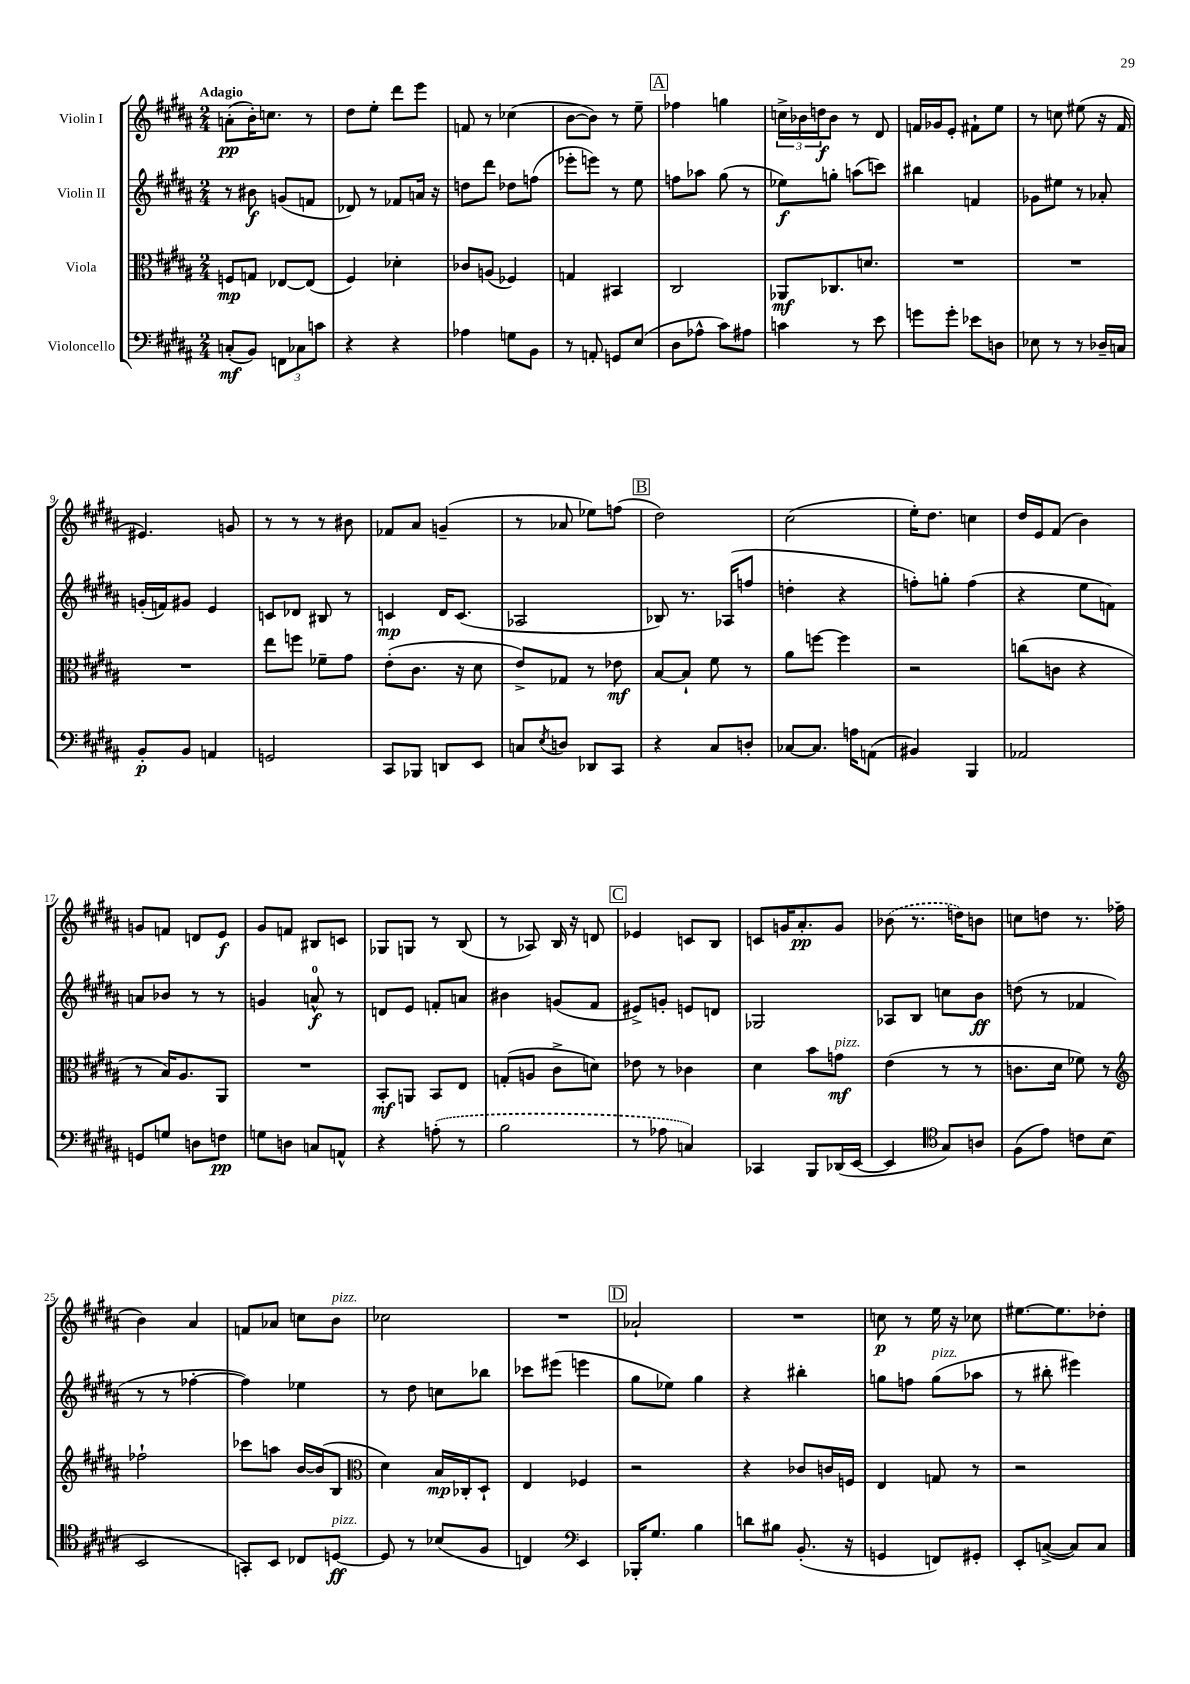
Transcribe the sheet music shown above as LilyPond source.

<<
\new StaffGroup <<
\new Staff = "s0" \with { instrumentName = "Violin I" } {
    \clef treble \key b \major \numericTimeSignature \time 2/4 \tempo "Adagio"
    a'8-.\pp( b'16-.) c''8. r8 |
    dis''8 e''8-. dis'''8 e'''8 |
    f'8 r8 ces''4( |
    b'8~ b'8) r8 e''8-- |
    \mark \markup { \box "A" } fes''4 g''4 |
    \tuplet 3/2 { c''16-> bes'16 d''16\f } bes'8 r8 dis'8 |
    f'16 ges'16 e'8-. fis'8-! e''8 |
    r8 c''8 eis''8( r16 fis'16 |
    eis'4.) g'8 |
    r8 r8 r8 bis'8 |
    fes'8 ais'8 g'4--( |
    r8 aes'8 ees''8) f''8( |
    \mark \markup { \box "B" } dis''2) |
    cis''2( |
    e''16-.) dis''8. c''4 |
    dis''16 e'16 fis'8( b'4) |
    g'8 f'8 d'8 e'8\f |
    gis'8 f'8 bis8 c'8 |
    ges8 g8 r8 b8( |
    r8 aes8) b16 r16 d'8 |
    \mark \markup { \box "C" } ees'4 c'8 b8 |
    c'8 g'16 ais'8.-.\pp g'8 |
    \once \slurDashed bes'8( r8. d''16) b'8 |
    c''8 d''8 r8. fes''16( |
    b'4) ais'4 |
    f'8 aes'8 c''8 b'8^\markup { \italic "pizz." } |
    ces''2 |
    R2 |
    \mark \markup { \box "D" } aes'2-! |
    R2 |
    c''8\p r8 e''16 r16 ces''8 |
    eis''8.~ eis''8. des''8-. \bar "|." |
}
\new Staff = "s1" \with { instrumentName = "Violin II" } {
    \clef treble \key b \major \numericTimeSignature \time 2/4
    r8 bis'8\f g'8( f'8 |
    des'8) r8 fes'8 a'16 r16 |
    d''8 dis'''8 des''8 f''8( |
    ees'''8-. e'''8) r8 e''8 |
    \mark \markup { \box "A" } f''8 aes''8 gis''8( r8 |
    ees''8\f) g''8-. a''8( c'''8) |
    bis''4 f'4 |
    ges'8 eis''8 r8 aes'8-. |
    g'16-.( f'16) gis'8 e'4 |
    c'8 des'8 bis8 r8 |
    c'4\mp dis'16 c'8.( |
    aes2 |
    \mark \markup { \box "B" } bes8) r8. aes16( f''8 |
    d''4-. r4 |
    f''8-.) g''8-. f''4( |
    r4 e''8 f'8) |
    a'8 bes'8 r8 r8 |
    g'4 a'8-0-^\f r8 |
    d'8 e'8 f'8-. a'8 |
    bis'4 g'8( fis'8 |
    \mark \markup { \box "C" } eis'8->) g'8-. e'8 d'8 |
    ges2 |
    aes8 b8 c''8 b'8\ff |
    d''8( r8 fes'4 |
    r8 r8 fes''4~-. |
    fes''4) ees''4 |
    r8 dis''8 c''8 bes''8 |
    ces'''8 eis'''8( e'''4 |
    \mark \markup { \box "D" } gis''8 ees''8) gis''4 |
    r4 bis''4-. |
    g''8 f''8 g''8^\markup { \italic "pizz." }( aes''8 |
    r8 bis''8-. eis'''4) \bar "|." |
}
\new Staff = "s2" \with { instrumentName = "Viola" } {
    \clef alto \key b \major \numericTimeSignature \time 2/4
    f8\mp g8 ees8~ ees8( |
    fis4) des'4-. |
    ces'8 a8( fes4) |
    g4 bis,4 |
    \mark \markup { \box "A" } cis2 |
    aes,8\mf ces8. d'8. |
    R2 |
    R2 |
    R2 |
    e''8 f''8 fes'8-- gis'8 |
    e'8-.( cis'8. r16 dis'8 |
    e'8->) ges8 r8 ees'8\mf |
    \mark \markup { \box "B" } b8~ b8-! fis'8 r8 |
    ais'8 f''8~ f''4 |
    r2 |
    c''8( c'8 r4 |
    r8 b16) ais8. ais,8 |
    R2 |
    b,8-.\mf a,8 b,8 e8 |
    g8-.( a8 cis'8-> d'8) |
    \mark \markup { \box "C" } ees'8 r8 ces'4 |
    dis'4 b'8 g'8\mf^\markup { \italic "pizz." } |
    e'4( r8 r8 |
    c'8. dis'16 fes'8) r8 |
    \clef treble fes''2-! |
    ces'''8 a''8 b'16~ b'16( b8 |
    \clef alto dis'4) b16\mp ces16-. dis8-! |
    e4 fes4 |
    \mark \markup { \box "D" } r2 |
    r4 ces'8 c'16 f16 |
    e4 g8 r8 |
    r2 \bar "|." |
}
\new Staff = "s3" \with { instrumentName = "Violoncello" } {
    \clef bass \key b \major \numericTimeSignature \time 2/4
    c8-.\mf( b,8) \tuplet 3/2 { f,8 ces8 c'8 } |
    r4 r4 |
    aes4 g8 b,8 |
    r8 a,8-. g,8 e8( |
    \mark \markup { \box "A" } dis8 aes8-^ cis'8) ais8 |
    c'4 r8 e'8 |
    g'8 g'8-. ees'8 d8 |
    ees8 r8 r8 des16-- c16 |
    b,8-.\p b,8 a,4 |
    g,2 |
    cis,8 bes,,8 d,8 e,8 |
    c8 \acciaccatura { e8 } d8 des,8 cis,8 |
    \mark \markup { \box "B" } r4 cis8 d8-. |
    ces8~ ces8. a16 a,8( |
    bis,4) b,,4 |
    aes,2 |
    g,8 g8 d8 f8\pp |
    g8 d8 c8 a,8-^ |
    r4 \once \slurDashed a8-.( r8 |
    b2 |
    \mark \markup { \box "C" } r8 aes8 c4) |
    ces,4 b,,8 des,16( e,16~ |
    e,4 \clef tenor gis8) a8 |
    fis8( e'8) c'8 b8( |
    b,2 |
    g,8-.) b,8 ces8 d8~\ff^\markup { \italic "pizz." } |
    d8 r8 bes8( fis8 |
    c4) \clef bass e,4 |
    \mark \markup { \box "D" } bes,,16-. gis8. b4 |
    d'8 bis8 b,8.-.( r16 |
    g,4 f,8) gis,8-. |
    e,8-. c8~->( c8) c8 \bar "|." |
}
>>
>>
